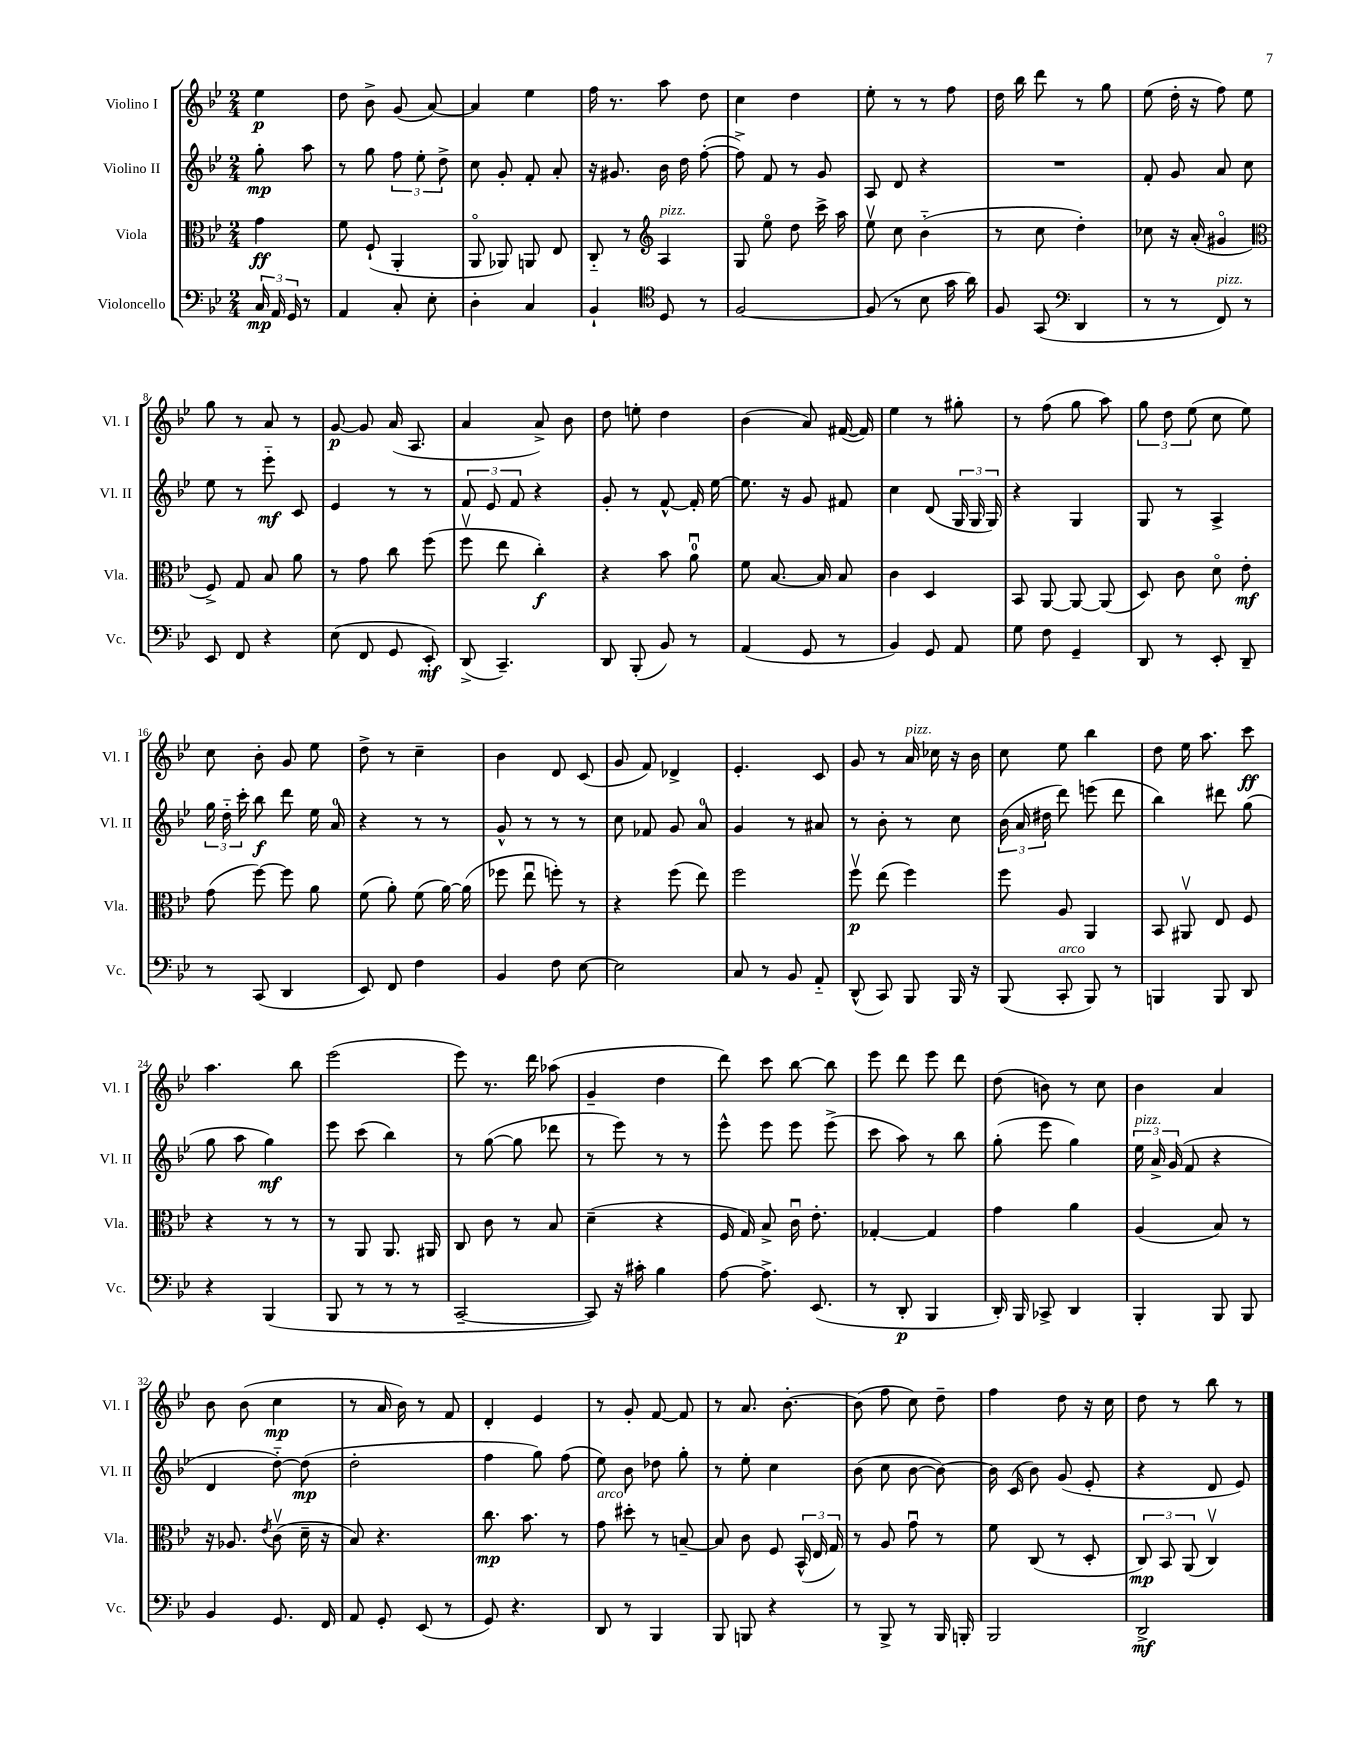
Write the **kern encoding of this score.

**kern	**kern	**kern	**kern
*staff4	*staff3	*staff2	*staff1
*clefF4	*clefC3	*clefG2	*clefG2
*k[b-e-]	*k[b-e-]	*k[b-e-]	*k[b-e-]
*M2/4	*M2/4	*M2/4	*M2/4
24C	4g	8gg'	4ee-
24AA	.	.	.
24GG	.	.	.
8r	.	8aa	.
=	=	=	=
4AA	8f	8r	8dd
.	(8F`	8gg	8b-^
8C'	4AA'	12ff	(8g
.	.	12ee-'	.
8E-'	.	.	[8a)
.	.	12dd^	.
=	=	=	=
4D'	8AAo	8cc	4a]
.	8AA-)	8g'	.
4C	8AA	8f'	4ee-
.	8E-	8a'	.
=	=	=	=
4BB-`	8C'~	16r	16ff
.	.	8.g#	8.r
.	8r	.	.
*clefC4	*clefG2	*	*
8D	4A	16b-	8aa
.	.	16dd	.
8r	.	([8ff'	8dd
=	=	=	=
[2F	8G	8ff^])	4cc
.	8ee-o	8f	.
.	8dd	8r	4dd
.	16ccc^	8g	.
.	16aa	.	.
=	=	=	=
(8F]	8ee-v	8A	8ee-'
8r	8cc	8d	8r
8B-	(4b-'~	4r	8r
16g	.	.	8ff
16a)	.	.	.
=	=	=	=
8F	8r	2r	16dd
.	.	.	16bb-
(8GG	8cc	.	8ddd
*clefF4	*	*	*
4DD	4dd')	.	8r
.	.	.	8gg
=	=	=	=
8r	8cc-	8f'	(8ee-
8r	16r	8g	16dd'
.	(16a'	.	16r
8FF)	4g#o	8a	8ff)
8r	.	8cc	8ee-
=	=	=	=
*	*clefC3	*	*
8EE-	8F^)	8ee-	8gg
8FF	8G	8r	8r
4r	8B-	8eee-'~	8a
.	8a	8c	8r
=	=	=	=
(8E-	8r	4e-	[8g
8FF	8g	.	8g]
8GG	8cc	8r	(16a
.	.	.	8.A
8EE-')	(8ff	8r	.
=	=	=	=
(8DD^	8ffv	12f	4a
.	.	12e-	.
4.CC~)	8ee-	.	.
.	.	12f	.
.	4cc')	4r	8a^)
.	.	.	8b-
=	=	=	=
8DD	4r	8g'	8dd
(8BBB-'	.	8r	8ee'
8BB-)	8b-	[8f^^	4dd
8r	8au	16f']	.
.	.	[16ee-	.
=	=	=	=
(4AA	8f	8.ee-]	(4b-
.	[8.B-	.	.
.	.	16r	.
8GG	.	8g	8a)
.	16B-]	.	.
8r	8B-	8f#	([16f#
.	.	.	16f#])
=	=	=	=
4BB-)	4c	4cc	4ee-
8GG	4D	(8d	8r
8AA	.	24G	8gg#'
.	.	24G	.
.	.	24G)	.
=	=	=	=
8G	8BB-	4r	8r
8F	[8AA	.	(8ff
4GG~	8AA_	4G	8gg
.	(8AA]	.	8aa)
=	=	=	=
8DD	8D)	8G	12gg
.	.	.	12dd
8r	8c	8r	.
.	.	.	(12ee-
8EE-'	8do	4A^	8cc
8DD~	8e-'	.	8ee-)
=	=	=	=
8r	(8g	24gg	8cc
.	.	24dd'~	.
.	.	24ccc'	.
(8CC	[8ff)	8bb-	8b-'
4DD	8ff]	8ddd	8g
.	8a	16ee-	8ee-
.	.	16a	.
=	=	=	=
8EE-)	(8f	4r	8dd^
8FF	8a')	.	8r
4F	(8f	8r	4cc~
.	[16a)	8r	.
.	(16a]	.	.
=	=	=	=
4BB-	8ff-	8g^^	4b-
.	8ee-u	8r	.
8F	8ff')	8r	8d
[8E-	8r	8r	(8c
=	=	=	=
2E-]	4r	8cc	8g
.	.	8f-	8f)
.	(8ff	8g	4d-^
.	8ee-)	8a	.
=	=	=	=
8C	2ff	4g	4.e-'
8r	.	.	.
8BB-	.	8r	.
8AA'~	.	8a#	8c
=	=	=	=
(8DD^^	8ffv	8r	8g
8CC)	(8ee-	8b-'	8r
8BBB-	4ff)	8r	16a
.	.	.	16cc-
16BBB-	.	8cc	16r
16r	.	.	16b-
=	=	=	=
(8BBB-	8ff	(24b-	8cc
.	.	24a	.
.	.	24dd#	.
8CC'	8A	8ddd)	8ee-
8BBB-)	4AA	(8eee	4bb-
8r	.	8ddd	.
=	=	=	=
4BBB	8BB-	4bb-)	8dd
.	8AA#v	.	16ee-
.	.	.	8.aa
8BBB	8E-	8ddd#	.
8DD	8F	(8gg	8ccc
=	=	=	=
4r	4r	8gg	4.aa
.	.	8aa	.
(4BBB-	8r	4gg)	.
.	8r	.	8bb-
=	=	=	=
8BBB-	8r	8eee-	(2eee-
8r	8AA	(8ccc	.
8r	8.AA	4bb-)	.
8r	.	.	.
.	16AA#	.	.
=	=	=	=
[2CC~	8C	8r	8eee-)
.	8c	([8gg	8.r
.	8r	8gg]	.
.	.	.	16ddd
.	8B-	8ddd-	(8aa-
=	=	=	=
8CC])	(4d~	8r	4g~
16r	.	8eee-)	.
16c#'	.	.	.
4B-	4r	8r	4dd
.	.	8r	.
=	=	=	=
[8A	16F	8eee-^^	8ddd)
.	16G)	.	.
8.A^]	8B-^	8eee-	8ccc
.	16cu	8eee-	[8bb-
(8.EE-	8.e-'	.	.
.	.	(8eee-^	8bb-]
=	=	=	=
8r	[4G-'	8ccc	8eee-
8DD'	.	8aa)	8ddd
4BBB-	4G-]	8r	8eee-
.	.	8bb-	8ddd
=	=	=	=
16DD')	4g	(8gg'	(8dd
16BBB-	.	.	.
8CC-^	.	8eee-	8b)
4DD	4a	4gg)	8r
.	.	.	8cc
=	=	=	=
4BBB-'	(4A	24ee-	4b-
.	.	24a^	.
.	.	(24g	.
.	.	8f	.
8BBB-	8B-)	4r	4a
8BBB-	8r	.	.
=	=	=	=
4BB-	16r	4d	8b-
.	8.A-	.	.
.	.	.	(8b-
.	8qe-	.	.
8.GG	(8cv	[8dd'~)	4cc
.	16d~	(8dd]	.
16FF	16r	.	.
=	=	=	=
8AA	8B-)	2dd'	8r
8GG'	4.r	.	16a
.	.	.	16b-)
(8EE-	.	.	8r
8r	.	.	8f
=	=	=	=
8GG)	8.cc	4ff	4d'
4.r	.	.	.
.	8.b-	.	.
.	.	8gg)	4e-
.	8r	(8ff	.
=	=	=	=
8DD	8g	8ee-)	8r
8r	8dd#'	8b-	8g'
4BBB-	8r	8dd-	[8f
.	[8B~	8gg'	8f]
=	=	=	=
8BBB-	8B]	8r	8r
8BBB	8c	8ee-'	8.a
4r	8F	4cc	.
.	.	.	[8.b-'
.	(24BB-^^	.	.
.	24E-	.	.
.	24G)	.	.
=	=	=	=
8r	8r	(8b-	(8b-]
8BBB-^	8A	8cc	8ff
8r	8gu	[8b-	8cc)
16BBB-	8r	8b-_)	8dd~
16BBB'	.	.	.
=	=	=	=
2BBB-	8f	16b-]	4ff
.	.	(16c	.
.	(8C	8b-)	.
.	8r	(8g	8dd
.	8D'	8e-'	16r
.	.	.	16cc
=	=	=	=
2DD^	12C)	4r	8dd
.	12BB-	.	.
.	.	.	8r
.	(12AA	.	.
.	4Cv)	8d	8bb-
.	.	8e-)	8r
==	==	==	==
*-	*-	*-	*-
